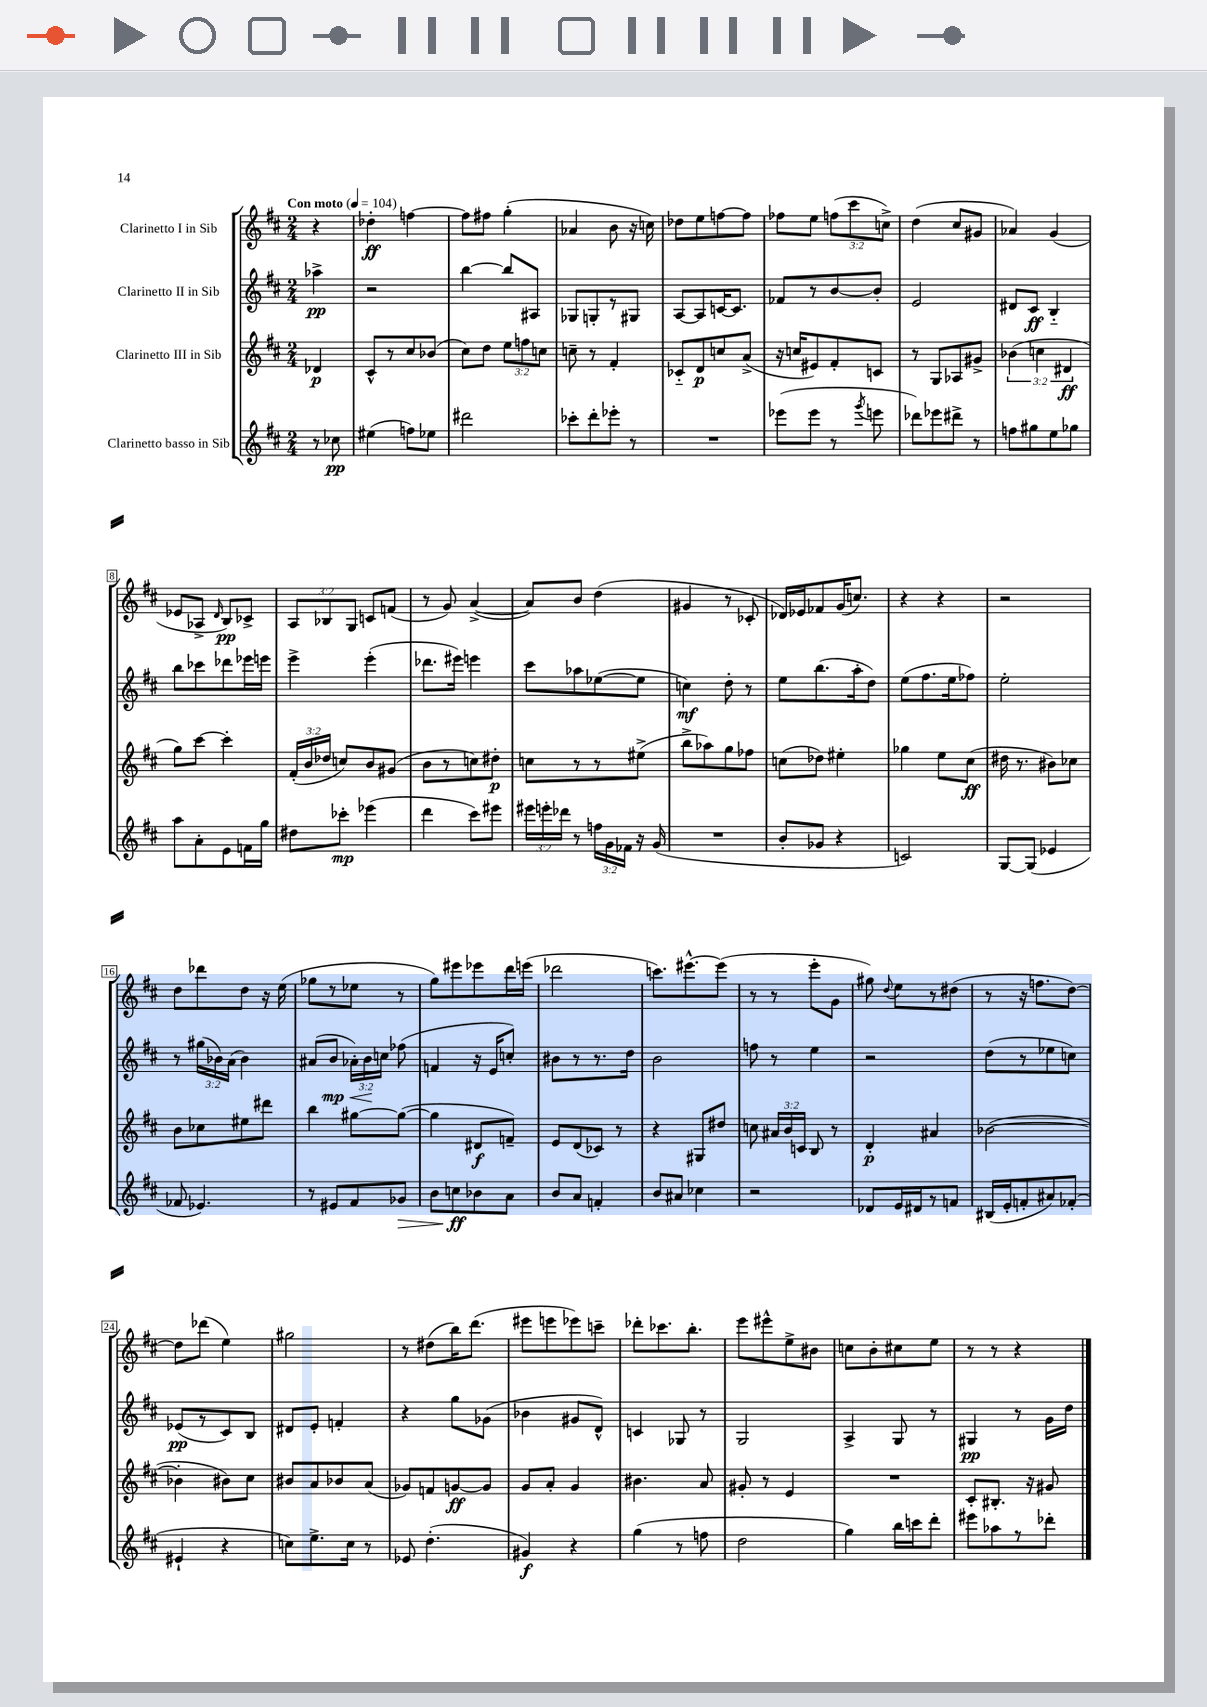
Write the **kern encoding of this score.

**kern	**kern	**kern	**kern
*staff4	*staff3	*staff2	*staff1
*clefG2	*clefG2	*clefG2	*clefG2
*k[f#c#]	*k[f#c#]	*k[f#c#]	*k[f#c#]
*M2/4	*M2/4	*M2/4	*M2/4
*MM104	*MM104	*MM104	*MM104
8r	4d-	4aa-^	4r
8cc-	.	.	.
=	=	=	=
(4ee#	8c#^^	2r	4dd-'
.	8r	.	.
8ff)	8cc#	.	[4ff
8ee-	(8b-	.	.
=	=	=	=
2ddd#	8cc#)	[4bb	8ff]
.	8dd	.	8ff#
.	12ee	8bb]	(4gg'
.	12ff	.	.
.	.	8A#	.
.	12cc	.	.
=	=	=	=
8ccc-'	8cc~	8G-	4a-
8ddd'	8r	8G'	.
8eee-'	4f#'	8r	8b
8r	.	8G#	16r
.	.	.	16cc)
=	=	=	=
2r	8c-'~	[8A	8dd-
.	8d	8A]	8ee
.	8cc	[16c	[8ff
.	.	8.c]	.
.	(8a^	.	8ff]
=	=	=	=
(8eee-	16r	8f-	8ff-
.	16cc	.	.
8eee-	8e#)	8r	8ee
8r	8f#'	[8b	(12ff
.	.	.	12ccc#
8qggg	.	.	.
8eee	8c	8b']	.
.	.	.	12cc^)
=	=	=	=
8ddd-)	8r	2e	(4dd
8eee-	8G	.	.
8ddd#^	8A-	.	8cc#
8r	8g#^	.	8g#
=	=	=	=
8ff	(6b-	8d#	4a-)
8gg#	.	8c#	.
.	6cc	.	.
8ee	.	4B'~	(4g
.	6d#	.	.
8gg-	.	.	.
=	=	=	=
8aa	8gg)	8bb	8e-
8a'	[8ccc#	8ccc-	8A-^
.	.	.	16qqd
8e	4ccc#']	8ddd-	8B)
16f	.	16eee-	8c-^
16gg	.	16eee	.
=	=	=	=
8dd#	(24f#'	4eee^	12A
.	24b	.	.
.	24dd-	.	12B-
8ccc-'	8cc)	.	.
.	.	.	12G
(4eee-	8b	(4eee'	8c
.	(8g#	.	(8f
=	=	=	=
4ddd	8b	8.ddd-	8r
.	8r	.	8g)
.	.	16eee#)	.
8ccc#)	8cc)	4eee	([4a^
8eee#	8dd#'	.	.
=	=	=	=
24eee#	8cc	8ccc#	8a])
24eee'	.	.	.
24ddd-	.	.	.
8r	8r	8aa-	8b
24ff	8r	([8ee-	(4dd
24g	.	.	.
24f-	.	.	.
16r	(8ee#^	8ee-]	.
(16g	.	.	.
=	=	=	=
2r	8bb^	4cc)	4g#
.	8aa-)	.	.
.	8gg	8dd'	8r
.	8ff-	8r	8c-'
=	=	=	=
8b'	(8cc	8ee	16d-)
.	.	.	16e-
8g-	8dd-)	(8.bb	8f-
4r	4ee#'	.	(16g
.	.	16aa'	8.cc)
.	.	8dd)	.
=	=	=	=
2c)	4gg-	(8ee	4r
.	.	8.ff#	.
.	8ee	.	4r
.	.	16ee	.
.	(8cc#	8ff-)	.
=	=	=	=
[8G	16dd#	2ee'	2r
.	8.r	.	.
(8G]	.	.	.
4e-	8b#)	.	.
.	8cc-	.	.
=	=	=	=
8f-	8b	8r	8dd
4.e-)	8cc-	(24gg#	8ddd-
.	.	24b-)	.
.	.	(24a	.
.	8ee#	4b-)	8dd
.	8ddd#	.	16r
.	.	.	(16ee
=	=	=	=
8r	4bb	(8a#	8gg-
8e#	.	8b	8r
8f#	[8gg#	24a-')	8ee-
.	.	24b	.
.	.	24cc	.
8g-	(8gg#_	(8ff-	8r
=	=	=	=
8b	4gg#]	4f	8gg)
8cc	.	.	8eee#
8b-	8d#	16r	8eee-
.	.	16e	.
8a	8f~)	8cc')	16ddd
.	.	.	(16eee
=	=	=	=
8b	8e	8b#	2ddd-
8a	(8d	8r	.
4f'	8c-)	8.r	.
.	8r	.	.
.	.	16dd	.
=	=	=	=
8b	4r	2b	8.ccc)
8a#	.	.	.
.	.	.	[8.eee#^^
4cc-	8G#	.	.
.	8dd#	.	(8eee#]
=	=	=	=
2r	8cc	8ff	8r
.	24a#	8r	8r
.	24b	.	.
.	24c	.	.
.	8B	4ee	8eee'
.	8r	.	8g
=	=	=	=
8d-	4d'	2r	8gg#)
.	.	.	8qqdd
16e	.	.	8ee
16d#	.	.	.
8r	4a#	.	8r
8f	.	.	(8dd#
=	=	=	=
(16B#	([2b-	(8dd	8r
16e'	.	.	.
8f'	.	8r	16r
.	.	.	8.ff
8a#)	.	8ee-	.
(8f-'	.	8cc)	[8dd)
=	=	=	=
4e#`	4b-']	(8e-	8dd]
.	.	8r	(8ddd-
4r	8b#)	8c#)	4ee)
.	8cc#	8B	.
=	=	=	=
8cc)	8b#	8d#	2gg#
8.ee^	8a	8e'	.
.	8b-	4f'	.
16cc	.	.	.
8r	(8a	.	.
=	=	=	=
8e-	8g-)	4r	8r
(4.dd'	8f	.	(8dd#
.	[8g	8gg	16bb)
.	.	.	(8.ddd
.	8g]	(8g-	.
=	=	=	=
4g#)	8g	4b-	8eee#
.	8a'	.	8eee
4r	4g	8g#	8eee-)
.	.	8d^^)	8ccc~
=	=	=	=
(4gg	4.b#	4c	8ddd-'
.	.	.	8.ccc-
8r	.	8G-	.
.	.	.	8.bb'
8ff	8a	8r	.
=	=	=	=
2dd	8g#'	2G	8eee
.	8r	.	8eee#^^
.	4e	.	8ee^
.	.	.	8b#
=	=	=	=
4gg)	2r	4A^	8cc
.	.	.	8b'
16bb	.	8G	8cc#
16ccc	.	.	.
8ddd'	.	8r	8ee
=	=	=	=
8eee#	8c#'	4G#	8r
8aa-	8.B#'	.	8r
8r	.	8r	4r
.	16r	.	.
8ddd-'	8g#	16g	.
.	.	16dd	.
==	==	==	==
*-	*-	*-	*-
